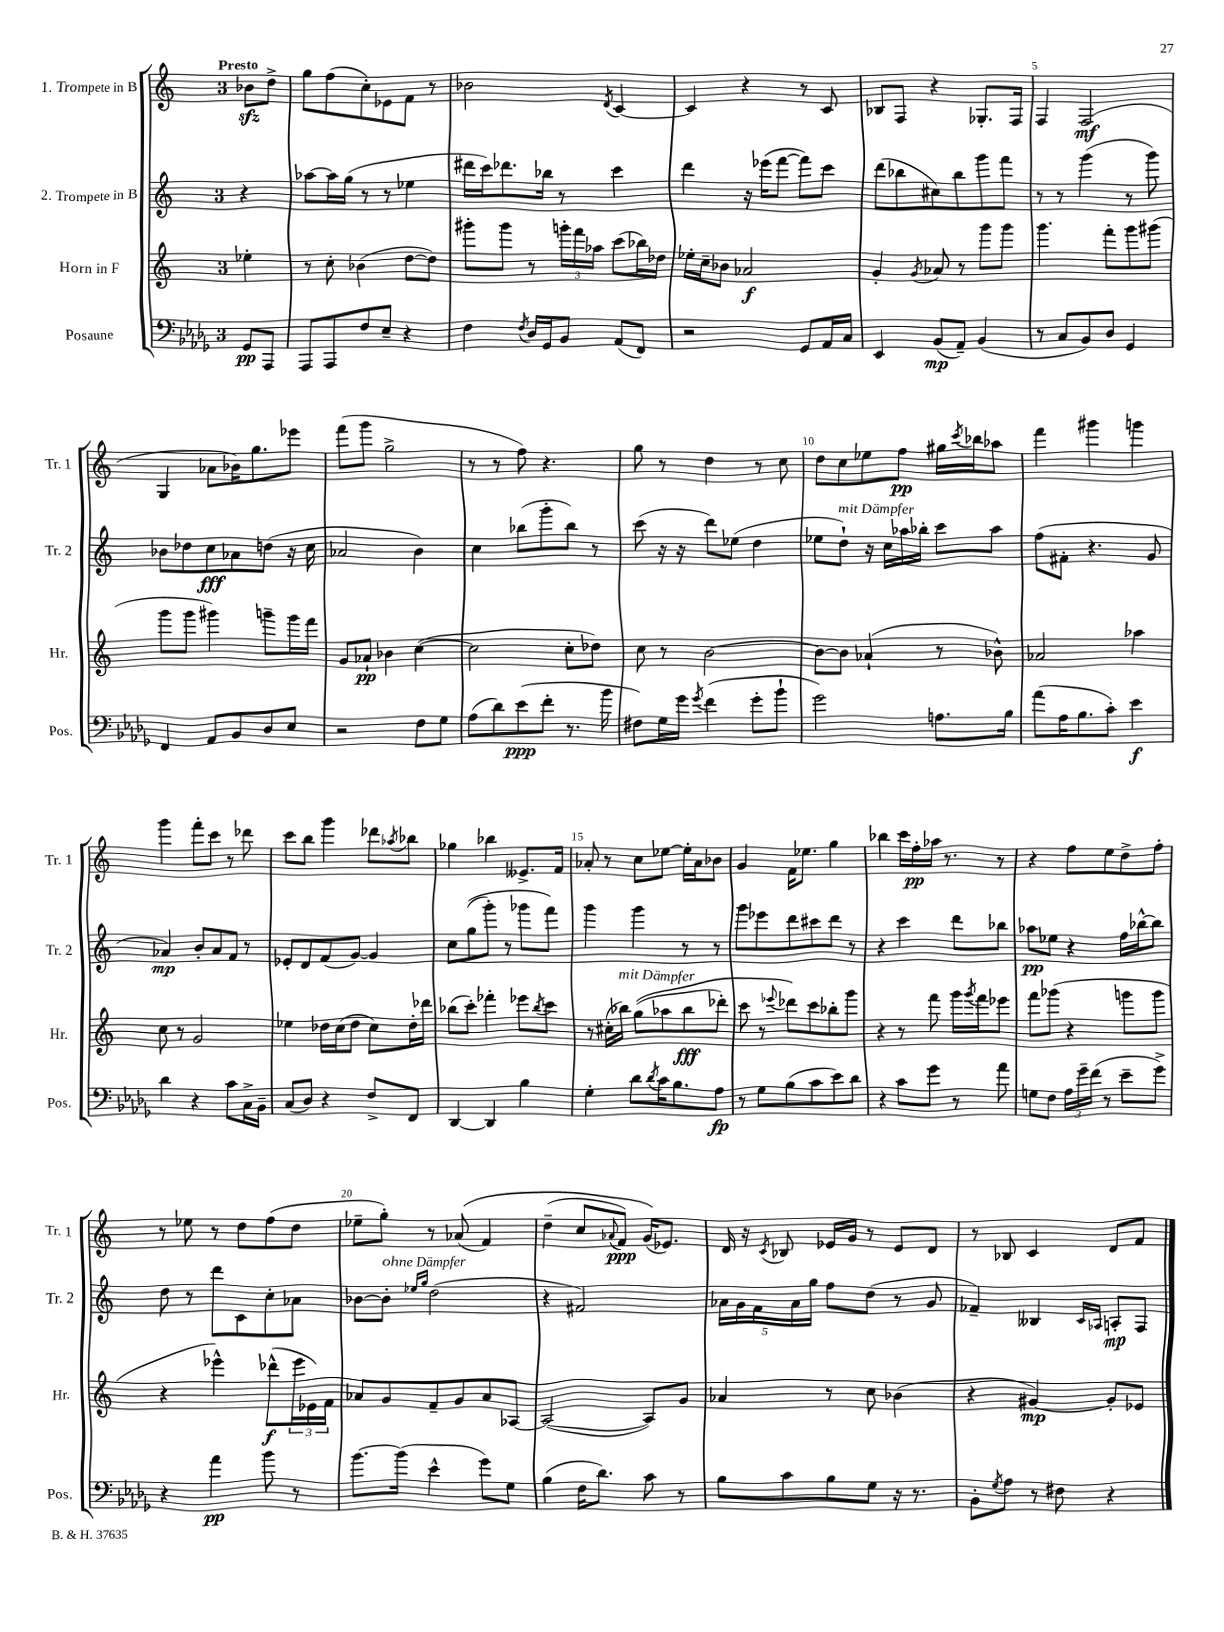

**kern	**kern	**kern	**kern
*staff4	*staff3	*staff2	*staff1
*clefF4	*clefG2	*clefG2	*clefG2
*k[b-e-a-d-g-]	*k[]	*k[]	*k[]
*M3/4	*M3/4	*M3/4	*M3/4
8GG-	4ee-'	4r	8b-
8AAA-	.	.	8dd^
=	=	=	=
8AAA-	8r	[8aa-	8gg
8AAA-	8cc'	16aa-]	(8ff
.	.	(16gg	.
8F	(4b-	8r	8cc')
8E-~	.	8r	8e-
4r	[8dd	4ee-	8f
.	8dd])	.	8r
=	=	=	=
4F	8ggg#'	16ddd#	2b-
.	.	16ccc)	.
.	8ggg#	8.ddd-	.
8qF	.	.	.
16D-	8r	.	.
16GG-	.	16bb-	.
8BB-	24ggg'	8r	.
.	24fff	.	.
.	24aa-	.	.
.	.	.	8qd
(8AA-	(8ccc	4ccc	[4c
8FF)	16bb-)	.	.
.	16dd-	.	.
=	=	=	=
2r	16ee-'	4ddd	4c]
.	16cc~	.	.
.	8b-	.	.
.	2a-	16r	4r
.	.	(16eee-	.
.	.	[8fff	.
8GG-	.	8fff])	8r
16AA-	.	8ccc	8c
16C	.	.	.
=	=	=	=
4EE-	4g'	(8ddd	8B-
.	.	8bb-	8F
.	8qg	.	.
(8BB-	8a-	8cc#)	4r
8AA-~)	8r	8bb-	.
(4BB-	8ggg	8ggg	8.G-'
.	8ggg	8fff	.
.	.	.	16F
=	=	=	=
8r	4.ggg	8r	4F
8C	.	8r	.
8BB-)	.	(4ggg	(2F
8D-	8fff'	.	.
4GG-	8ggg	8r	.
.	(8ggg#	8ggg)	.
=	=	=	=
4FF	8ggg	8b-	4G
.	8ggg	8dd-	.
8AA-	4ggg#)	8cc	8a-
8BB-	.	8a-	16b-)
.	.	.	8.gg
8D-	8ggg~	(8dd	.
8E-	16ggg	16r	8eee-
.	16fff	16cc	.
=	=	=	=
2r	8g	2a-	(8fff
.	8a-`	.	8ggg
.	4b-	.	2gg^
8F	([4cc	4b)	.
8G-	.	.	.
=	=	=	=
(8A-	2cc]	4cc	8r
8d-)	.	.	8r
(8e-	.	(8bb-	8ff)
8f'	.	8ggg'	4.r
8.r	8cc'	8bb-)	.
.	8dd-)	8r	.
16b-	.	.	.
=	=	=	=
8F#)	8cc	(8ccc	8gg
16G-	8r	16r	8r
16g-	.	16r	.
8qg-	.	.	.
(4f	[2b	8ddd)	4dd
.	.	(8ee-	.
8g-'	.	4dd	8r
8b-`	.	.	8cc
=	=	=	=
2g-)	8b_	8ee-	8dd
.	8b]	8dd`)	8cc
.	(4a-`	16r	8ee-
.	.	16cc	.
.	.	16aa-	8ff
.	.	16bb-'	.
8.A	8r	8ccc	16gg#
.	.	.	8qccc
.	.	.	16bb-
.	8b-^^)	8aa-	8aa-
16B-	.	.	.
=	=	=	=
(8a-	2a-	(8ff	4fff
16A-	.	8f#'	.
8.B-	.	.	.
.	.	4.r	4ggg#
8c')	.	.	.
4e-	4aa-	.	4ggg
.	.	8g	.
=	=	=	=
4d-	8cc	4a-)	4ggg
.	8r	.	.
4r	2g	8b'	8fff'
.	.	8a-	8ccc
8c	.	8f	8r
16C^	.	8r	8ddd-
16BB-~	.	.	.
=	=	=	=
(8C	4ee-	8e-'	8ccc
8D-)	.	8d	8bb
4r	16dd-	(8f	4ggg
.	(16cc	.	.
.	8dd-	[8g)	.
8F^	8cc)	4g]	8ddd-
.	.	.	8qaa-
8FF	16dd-'	.	8bb-
.	16ddd-	.	.
=	=	=	=
[4DD-	(8bb-	8cc	4gg-
.	8ccc')	&((8gg	.
4DD-]	4fff-'	8ggg')	4bb-
.	.	8r	.
4B-	8eee-	8ggg-	8.e--^
.	8qbb-	.	.
.	8ccc	8fff&)	.
.	.	.	16f
=	=	=	=
4G-'	8r	4ggg	8a-'
.	(16cc#'	.	8r
.	16bb-)	.	.
8d-	&((8gg	4ggg	8cc
8qd-	.	.	.
16c	8aa-	.	[8ee-
8.B-	.	.	.
.	8bb-	8r	16ee-']
.	.	.	16a-
8A-	8ddd-')	8r	8b-
=	=	=	=
8r	8ccc	8ggg	4g
8G-	8r	8eee-	.
.	8qqeee-	.	.
(8B-	8ddd-&)	8ddd	16f
.	.	.	8.ee-
8c	8ccc	8ccc#	.
8e-)	8bb-'	8ddd	4gg
8d-	8ggg	8r	.
=	=	=	=
4r	4r	4r	4bb-
8c	8r	4ccc	16ccc
.	.	.	16ff'
8g-	8fff	.	16aa-
.	.	.	8.r
8r	16ggg	8ddd	.
.	8qggg	.	.
.	16fff	.	.
8a-	8eee-	8bb-	8r
=	=	=	=
8G	8fff	8aa-	4r
8F	(8ggg-	8ee-	.
24A-	4r	4r	8ff
24g-~	.	.	.
(24f	.	.	.
8r	.	.	8ee
8e-~	8ggg	16ff	8dd^
.	.	[16bb-^^	.
8g-^)	8ggg	8bb-]	8ff'
=	=	=	=
4r	4r	8dd	8r
.	.	8r	8ee-
4a-	4eee-^^)	8ddd	8r
.	.	8c	8dd
8b-	(8ddd-^^	8cc'	(8ff
8r	24eee-	8a-	8dd
.	24e-)	.	.
.	24f	.	.
=	=	=	=
[8.b-	8a-	[8b-	8ee-~
.	8g	8b-']	8gg')
(16b-]	.	.	.
.	.	16qqee-	.
.	.	16qqgg	.
4e-^^	8f~	(2dd	8r
.	8g	.	&((8a-
8g-)	8a-	.	4f)
8G-	[8A-	.	.
=	=	=	=
(4B-	(2A-_	4r	(4dd~
16F	.	2f#)	8cc
8.d-)	.	.	.
.	.	.	8qqa-
.	.	.	8f)
8c	8A-])	.	(16g&)
.	.	.	8.e-)
8r	8g	.	.
=	=	=	=
8B-	4a-	20a-	16d
.	.	20g	.
.	.	.	16r
.	.	20f	.
.	.	.	8qc
8c	.	.	8B-
.	.	20a-	.
.	.	20gg	.
8B-	8r	8ff	16e-
.	.	.	16g
8G-	8cc	(8dd	8r
16r	(4b-	8r	8e-
8.r	.	.	.
.	.	8g	8d
=	=	=	=
8BB-'	4r	4f-~)	8r
8qG-	.	.	.
8A-	.	.	8B-
8r	[4g#)	4B--	4c
8F#	.	.	.
.	.	16qqc	.
.	.	16qqA-	.
4r	8g#']	8A'	8d
.	8e-	8F	8f
==	==	==	==
*-	*-	*-	*-
